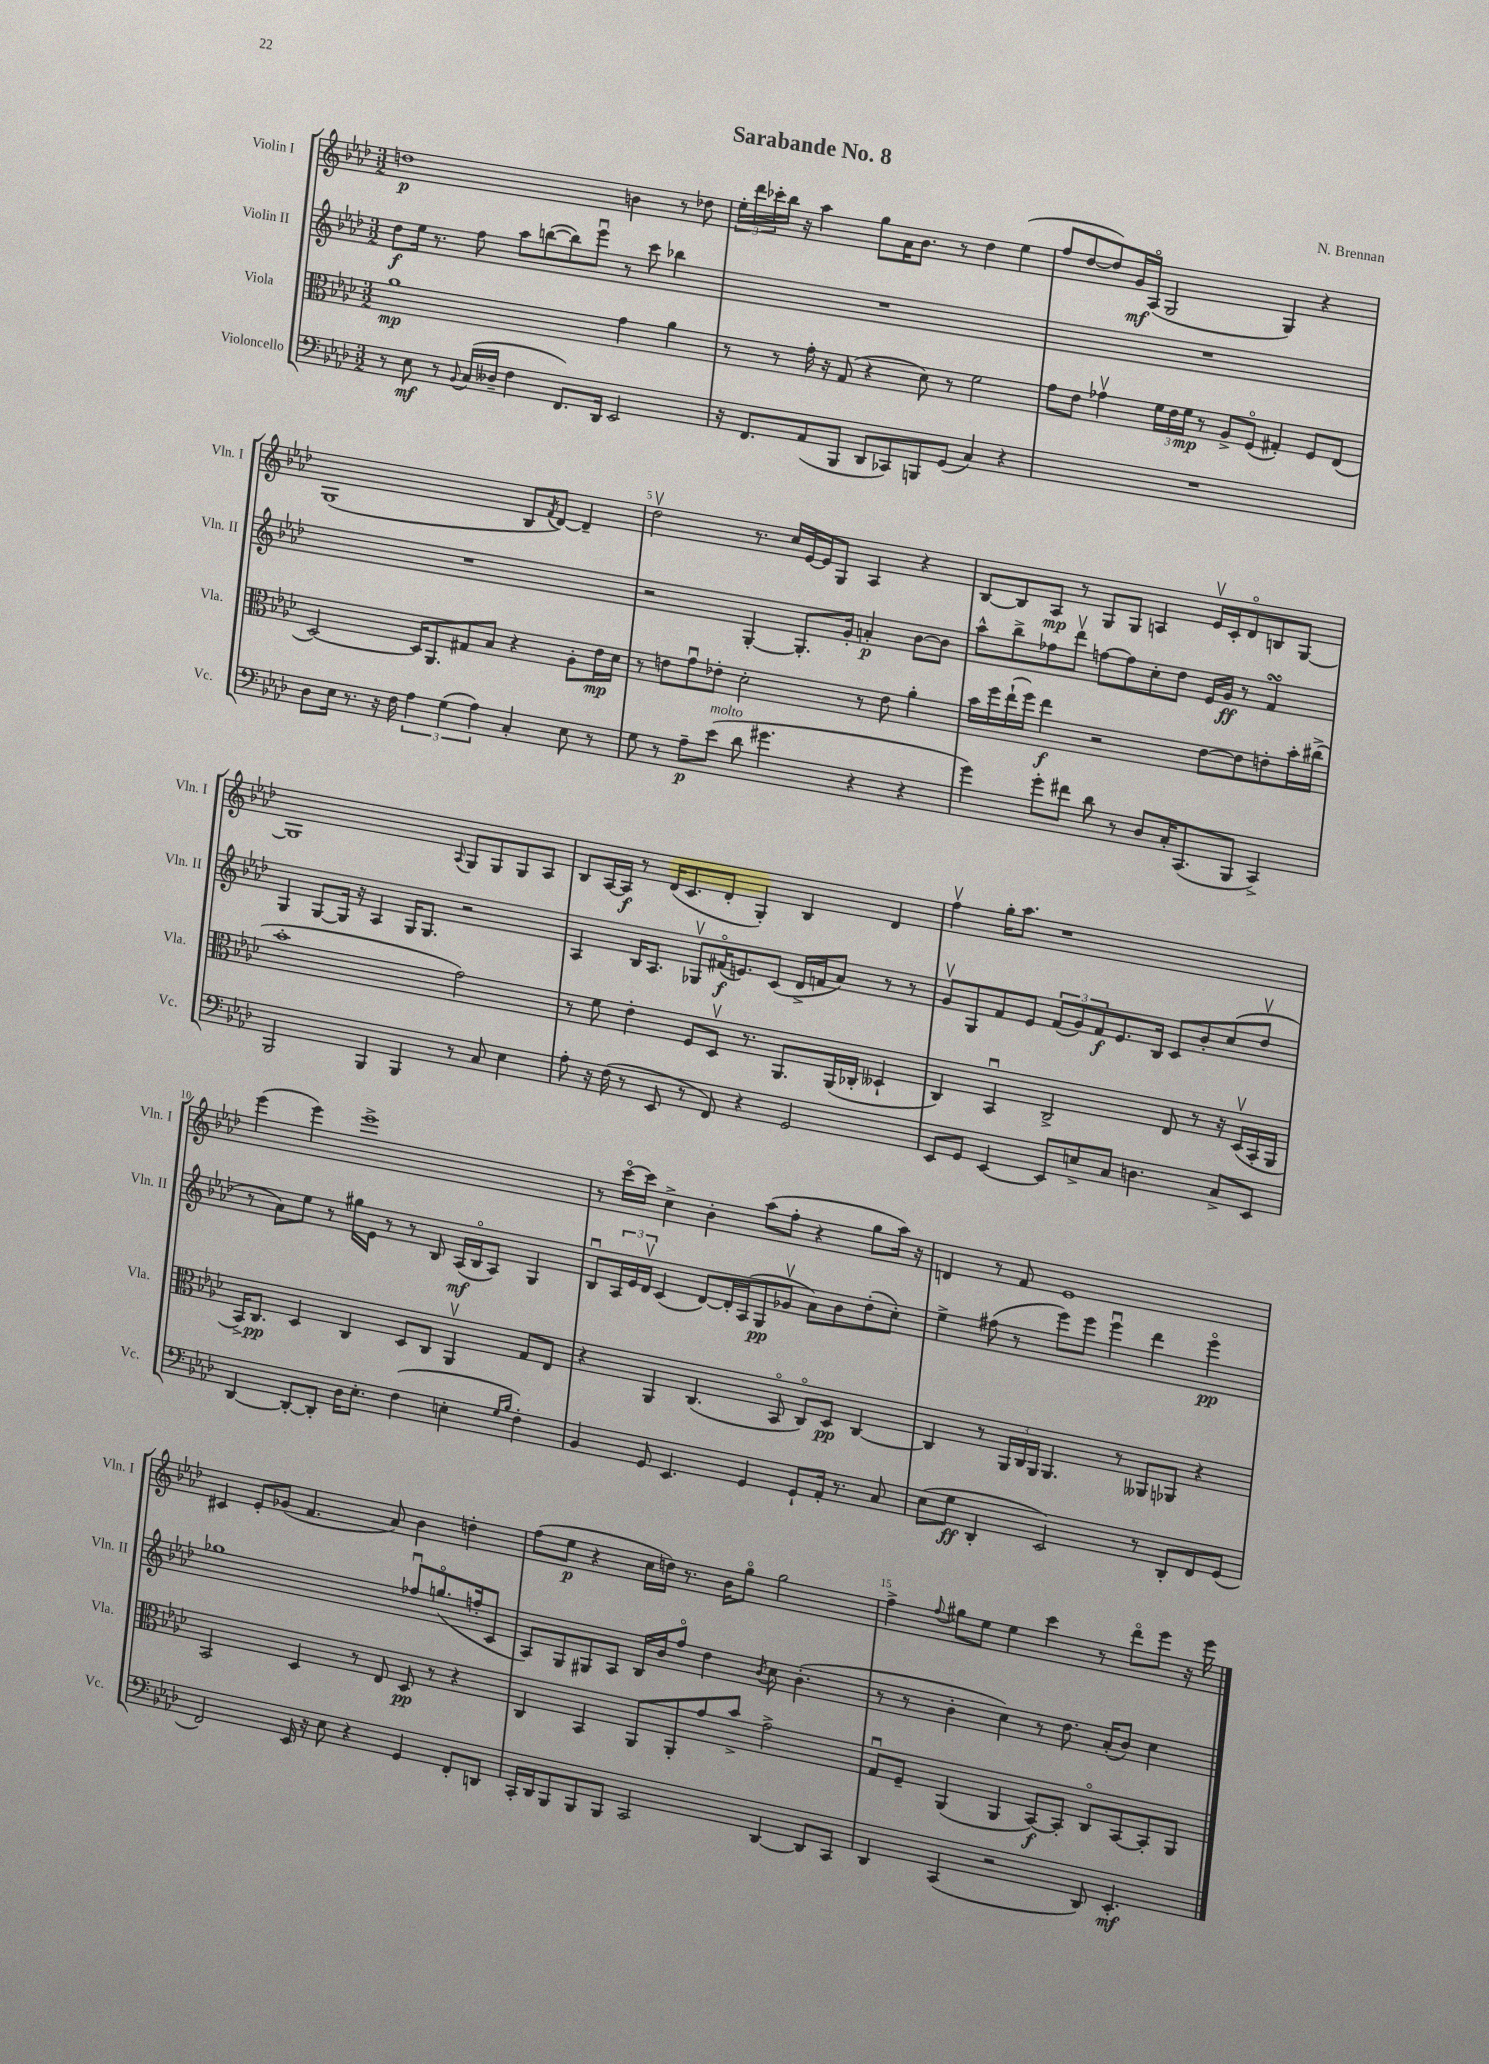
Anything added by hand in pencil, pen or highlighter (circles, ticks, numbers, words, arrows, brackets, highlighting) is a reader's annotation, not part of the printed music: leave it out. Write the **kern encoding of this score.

**kern	**kern	**kern	**kern
*staff4	*staff3	*staff2	*staff1
*clefF4	*clefC3	*clefG2	*clefG2
*k[b-e-a-d-]	*k[b-e-a-d-]	*k[b-e-a-d-]	*k[b-e-a-d-]
*M3/2	*M3/2	*M3/2	*M3/2
8r	1a-	8dd-	1dd
8E-	.	16ee-	.
.	.	8.r	.
8r	.	.	.
8qqBB-	.	.	.
(16C	.	8ff	.
16D--~	.	.	.
4F	.	8aa-	.
.	.	([8bb	.
8.FF)	.	8bb])	.
.	.	8eee-u	.
16DD-	.	.	.
2EE-	4g	8r	4b
.	.	8ccc	.
.	4a-	4bb-	8r
.	.	.	8dd-
=	=	=	=
16r	8r	1.r	24ee-'
.	.	.	24ddd-
8.FF	.	.	.
.	.	.	24ccc-'
.	8r	.	16bb-
.	.	.	16r
(8AA-	16g'	.	4aa-
.	16r	.	.
8BBB-	(8G	.	.
8DD-	4r	.	8gg
8CC-)	.	.	16a-
.	.	.	8.b-
8BBB	8d-)	.	.
(8GG	8r	.	8r
4C)	2f	.	4dd-
4r	.	.	(4ee-
=	=	=	=
1.r	8g	1.r	8ff
.	8e-	.	[8dd-
.	4g-v	.	8dd-])
.	.	.	16g
.	.	.	(16A-o
.	24f	.	2G
.	24e-	.	.
.	24f	.	.
.	8r	.	.
.	8A-^	.	.
.	(8Fo	.	.
.	4G#')	.	4G)
.	8F	.	4r
.	(8E-	.	.
=	=	=	=
8D-	[2D-)	1.r	(1G
16E-	.	.	.
8.r	.	.	.
16r	.	.	.
16F	.	.	.
6A-	16D-]	.	.
.	8.AA-	.	.
(6G	.	.	.
.	8G#	.	.
6A-)	.	.	.
.	8B-	.	.
4C'	4r	.	8B-
.	.	.	8qf
.	.	.	[8d-)
8E-	8A-'	.	4d-~]
8r	16e-	.	.
.	16d-	.	.
=	=	=	=
8G	8r	2r	2dd-v
8r	8e	.	.
8A-~	8gu	.	.
(8e-	8e-'	.	.
8d-	2d-'	[4G'	8.r
4.g#	.	.	.
.	.	.	16cc
.	.	8.G']	[16e-
.	.	.	16e-]
.	.	.	8G
.	.	16g'	.
4r	8r	4a'	4A-
.	8e-	.	.
4r	4a-'	[8b-	4r
.	.	8b-]	.
=	=	=	=
4g)	16b-	8aa-^^	[8B-
.	16ff	.	.
.	(16ee-`	8bb-^	8B-]
.	16ff)	.	.
8g'	4ee-	8ff-	8A-
8f#	.	8ddd-v	8r
8d-	2r	[8ff	8G
8r	.	8ff]	8G
8D-	.	8cc'	4A
16C'	.	8dd-	.
(8.CC	.	.	.
.	[8e-	16e-	16e-v
.	.	16g	16c'
8BBB-	8e-]	8r	8d-o
4CC^)	8e'	4f	8B
.	16b-'	.	[8G
.	(16cc#^	.	.
=	=	=	=
2BBB-	1b-'	4G	1G]
.	.	[8G	.
.	.	16G]	.
.	.	16r	.
4BBB-	.	4A-	.
4BBB-	.	16G	.
.	.	8.G	.
.	.	.	8qqA-
8r	2g)	2r	8G
8C	.	.	8G
4E-	.	.	8G
.	.	.	8A-
=	=	=	=
8A-'	8r	4A-	8B-
16r	8f	.	[16A-
(16F	.	.	16A-]
8r	4e-'	16B-	8r
.	.	8.A-	.
8EE-	.	.	(16d-
.	.	.	8.c
8r	8F	8G-v	.
8FF)	8D-v	(16f#o	8d-'
.	.	8.e)	.
4r	8.r	.	4G')
.	.	(8c	.
.	8.AA-	.	.
2GG	.	16d-^	4B-
.	.	16f	.
.	(16AA-	8a-)	.
.	16C-'	.	.
.	4D--`	8r	4d-
.	.	8r	.
=	=	=	=
8EE-	4C)	8gv	4ffv
8GG	.	8G	.
[4EE-	4BB-u	8f	16gg'
.	.	.	8.aa-
.	.	8e-	.
8EE-]	2C^	(12f	1r
.	.	12g)	.
8E^	.	.	.
.	.	12f	.
8C	.	8.e-	.
4.D	.	.	.
.	.	16B-	.
.	8E-	8c	.
.	8r	8b-'	.
8C^	16r	(8cc	.
.	(16D-v	.	.
8EE-	16BB-'	8dd-v	.
.	16AA-	.	.
=	=	=	=
[4DD-	16BB-^)	8r	(4eee-
.	8.C	.	.
.	.	8a-)	.
8DD-'_	4D-	8ee-	4eee-)
8DD-']	.	8r	.
16D-	4C	16gg#	1eee-^
8.E-'	.	16e-	.
.	.	8r	.
(4F	8D-	8r	.
.	8C	8B-	.
4E'	4AA-v	(16A-	.
.	.	16B-o	.
.	.	8A-)	.
16qqG	.	.	.
16qqB-	.	.	.
4F')	8G	4G	.
.	8E-	.	.
=	=	=	=
4BB-	4r	8B-u	8r
.	.	24A-	[16ccco
.	.	24e-	.
.	.	.	16ccc]
.	.	24d-v	.
8GG	4AA-	(4c	4cc^
4.EE-	.	.	.
.	(4.C	[8d-)	4b-'
.	.	16d-']	.
.	.	(16A-	.
4GG	.	8G	(8aa-
.	8BB-o	8g-v	8ff'
8GG`	8Co)	8a-)	4r
16AA-'	8D-	8b-	.
8.r	.	.	.
.	[4C	(8dd-'	8gg
8C	.	8cc')	16aa-)
.	.	.	16r
=	=	=	=
(8E-	4C]	4ee-^	4d
8G	.	.	.
4DD-'	8r	(8ff#	8r
.	24AA-	8r	8f
.	24C	.	.
.	24AA-	.	.
2EE-)	4.AA-	8eee-)	1e-
.	.	8eee-	.
.	.	4eee-u	.
.	8r	.	.
8r	8AA--	4ddd-	.
8DD-'	8AA-	.	.
8FF	4r	4eee-o	.
(8GG	.	.	.
=	=	=	=
2FF)	2BB-	1gg-	4c#
.	.	.	8e-'
.	.	.	(8g-
16EE-	4D-	.	4.f
16r	.	.	.
8E-	.	.	.
4r	8r	.	.
.	8E-	.	8a-)
4GG	8D-	8ff-u	4b-
.	8r	(8.ggo	.
8FF'	4r	.	4dd'
.	.	16ff'	.
8DD	.	8c	.
=	=	=	=
16CC'	4C	8A-)	(8ff
16DD-	.	.	.
8BBB-	.	8G	8ee-
8BBB-	4BB-	8G#	4r
8BBB-	.	8A-	.
2CC	8AA-	16B-	16cc
.	.	16b-	16dd)
.	8AA-'	8ffo	8.r
.	8g	4dd-	.
.	.	.	16b-
.	8b-^	.	8ggo
.	.	8qb-	.
[4DD-	2g^	8cc	2gg
.	.	(4.b-'	.
8DD-]	.	.	.
8CC	.	.	.
=	=	=	=
4DD-	8Gu	8r	4ff^
.	8F~	8r	.
.	.	.	8qqff
(4CC	(4AA-	4b-'	8gg#
.	.	.	8ee-
2r	4AA-	4cc)	4ee-
.	[8BB-)	8r	4ccc
.	8BB-']	8.dd-	.
8DD-)	8Co	.	8r
.	.	(16a-'	.
4.EE-'	[8BB-	8b-)	8ddd-o
.	8BB-']	4cc	8eee-
.	8AA-	.	16r
.	.	.	16eee-
==	==	==	==
*-	*-	*-	*-
